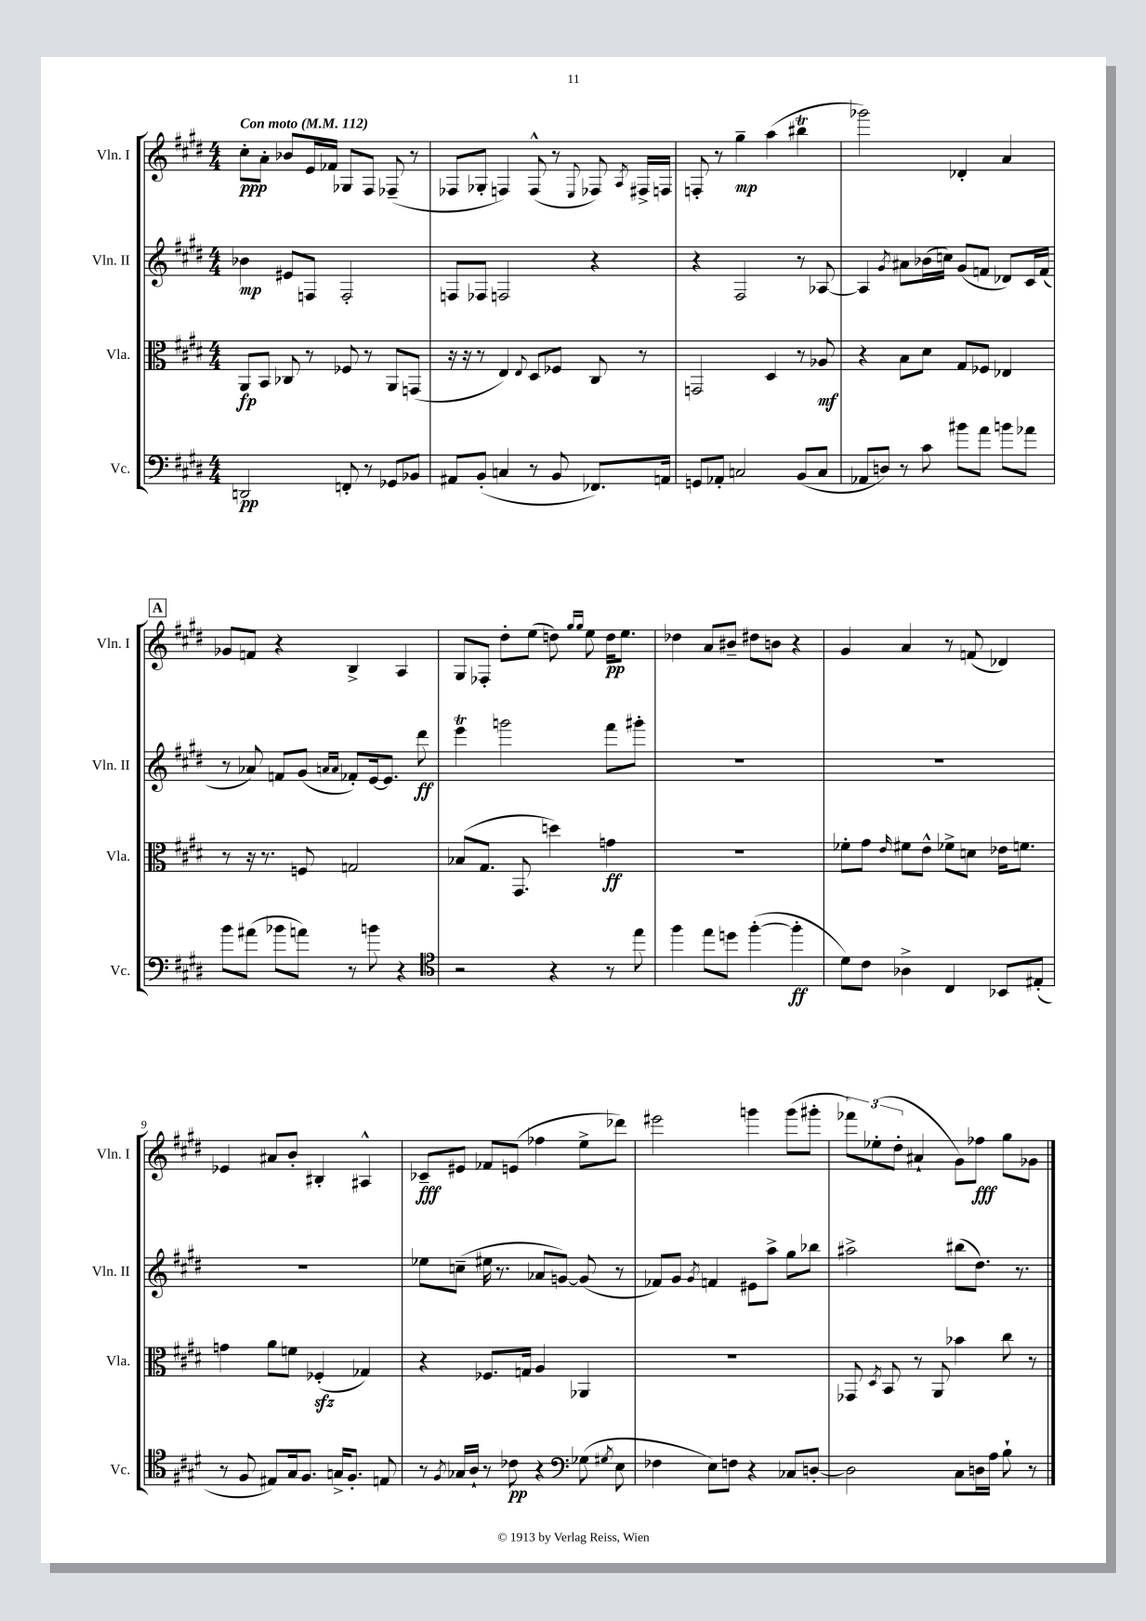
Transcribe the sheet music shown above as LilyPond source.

<<
\new StaffGroup <<
\new Staff = "s0" \with { instrumentName = "Vln. I" shortInstrumentName = "Vln. I" } {
    \clef treble \key e \major \numericTimeSignature \time 4/4 \tempo "Con moto" 4 = 112
    \autoBeamOff cis''8[-.\ppp a'8]-. bes'8[ e'16 fes'16] ges8[ fis8] fes8--( r8 |
    fes8[ ges8]-. f4) f8-^( r8 \appoggiatura { e8 } fes8) \acciaccatura { a8 } fis16[-> f16] |
    f8-. r8 gis''4--\mp a''4( bis''4\trill |
    ges'''2) des'4-. a'4 |
    \mark \markup { \box "A" } ges'8[ f'8] r4 b4-> a4 |
    gis8[ fes8]-. dis''8[-. e''8]( d''8) \grace { gis''16[ gis''16] } e''8 d''16[\pp e''8.] |
    des''4 a'8[ bis'8]-- dis''8[ b'8] r4 |
    gis'4 a'4 r8 f'8( des'4) |
    ees'4 ais'8[ b'8]-. bis4-. ais4-^ |
    ces'8[--\fff eis'8] fes'8[ e'8]( fes''4 e''8[-> des'''8]) |
    eis'''2 g'''4 g'''8[( gis'''8]-. |
    \tuplet 3/2 { fes'''8[) ees''8-.( dis''8]-. } ais'4-! gis'8[) fes''8]\fff gis''8[ ges'8] \bar "|." |
}
\new Staff = "s1" \with { instrumentName = "Vln. II" shortInstrumentName = "Vln. II" } {
    \clef treble \key e \major \numericTimeSignature \time 4/4
    \autoBeamOff bes'4\mp eis'8[ f8] f2-. |
    f8[ fes8] f2 r4 |
    r4 fis2 r8 aes8~ |
    aes4 \acciaccatura { gis'8 } ais'8[ bes'16( c''16]) gis'8[( f'8] des'8[) cis'16 f'16]( |
    \mark \markup { \box "A" } r8 aes'8) f'8[ gis'8]( \grace { a'16[ a'16] } fes'8[-.) e'16~ e'8.] dis'''8\ff |
    e'''4\trill g'''2 fis'''8[ gis'''8]-. |
    R1 |
    R1 |
    R1 |
    ees''8[ c''8]--( eis''16 r8. aes'8[ g'8]~) g'8( r8 |
    fes'8[) gis'8] \acciaccatura { gis'8 } f'4 eis'8[ a''8]-> gis''8[ bes''8] |
    ais''2-> bis''8[( dis''8.]) r8. \bar "|." |
}
\new Staff = "s2" \with { instrumentName = "Vla." shortInstrumentName = "Vla." } {
    \clef alto \key e \major \numericTimeSignature \time 4/4
    \autoBeamOff a,8[\fp b,8] ces8 r8 fes8 r8 a,8[ g,8]( |
    r16 r16 r8 e4) \appoggiatura { e8 } dis8[ fes8] cis8 r8 |
    g,2 dis4 r8 aes8\mf |
    r4 b8[ dis'8] gis8[ fes8] ees4 |
    \mark \markup { \box "A" } r8 r16 r8. f8 g2 |
    bes8[( gis8.] gis,8. d''4) g'4\ff |
    R1 |
    fes'8[-. gis'8] \grace { e'16 } fis'8[ e'8]-^ fes'8[-> d'8] ees'16[ f'8.] |
    g'4 a'8[ f'8] fes4-.\sfz( ges4) |
    r4 fes8.[ g16] a4 aes,4 |
    R1 |
    ges,8 \acciaccatura { dis8 } b,8 r8 a,8 bes'4 cis''8 r8 \bar "|." |
}
\new Staff = "s3" \with { instrumentName = "Vc." shortInstrumentName = "Vc." } {
    \clef bass \key e \major \numericTimeSignature \time 4/4
    \autoBeamOff d,2\pp f,8-. r8 ges,8[ bes,8] |
    ais,8[ b,8]-.( c4 r8 b,8 fes,8.[) a,16] |
    g,8[ aes,8]-. c2 b,8[( c8] |
    aes,8[ d8]) r8 cis'8 bis'8[ a'8] b'8[ aes'8] |
    \mark \markup { \box "A" } b'8[ ais'8]( bes'8[ a'8]) r8 b'8 r4 |
    \clef tenor r2 r4 r8 e''8 |
    fis''4 e''8[ d''8] fis''4~-.( fis''4-.\ff |
    dis'8[) cis'8] aes4-> cis4 bes,8[ eis8]-.( |
    r8 fis8 eis8[) gis16 fis8.] g16[-> fis8.]-. e8 |
    r8 \acciaccatura { fis8 } ges16[ a16]-! r8 ces'8\pp r4 \clef bass ges8( \acciaccatura { gis8 } e8 |
    fes4 e8[) f8] r4 ces8[ d8]~-. |
    d2 cis8[ d16 a16] b8-! r8 \bar "|." |
}
>>
>>
